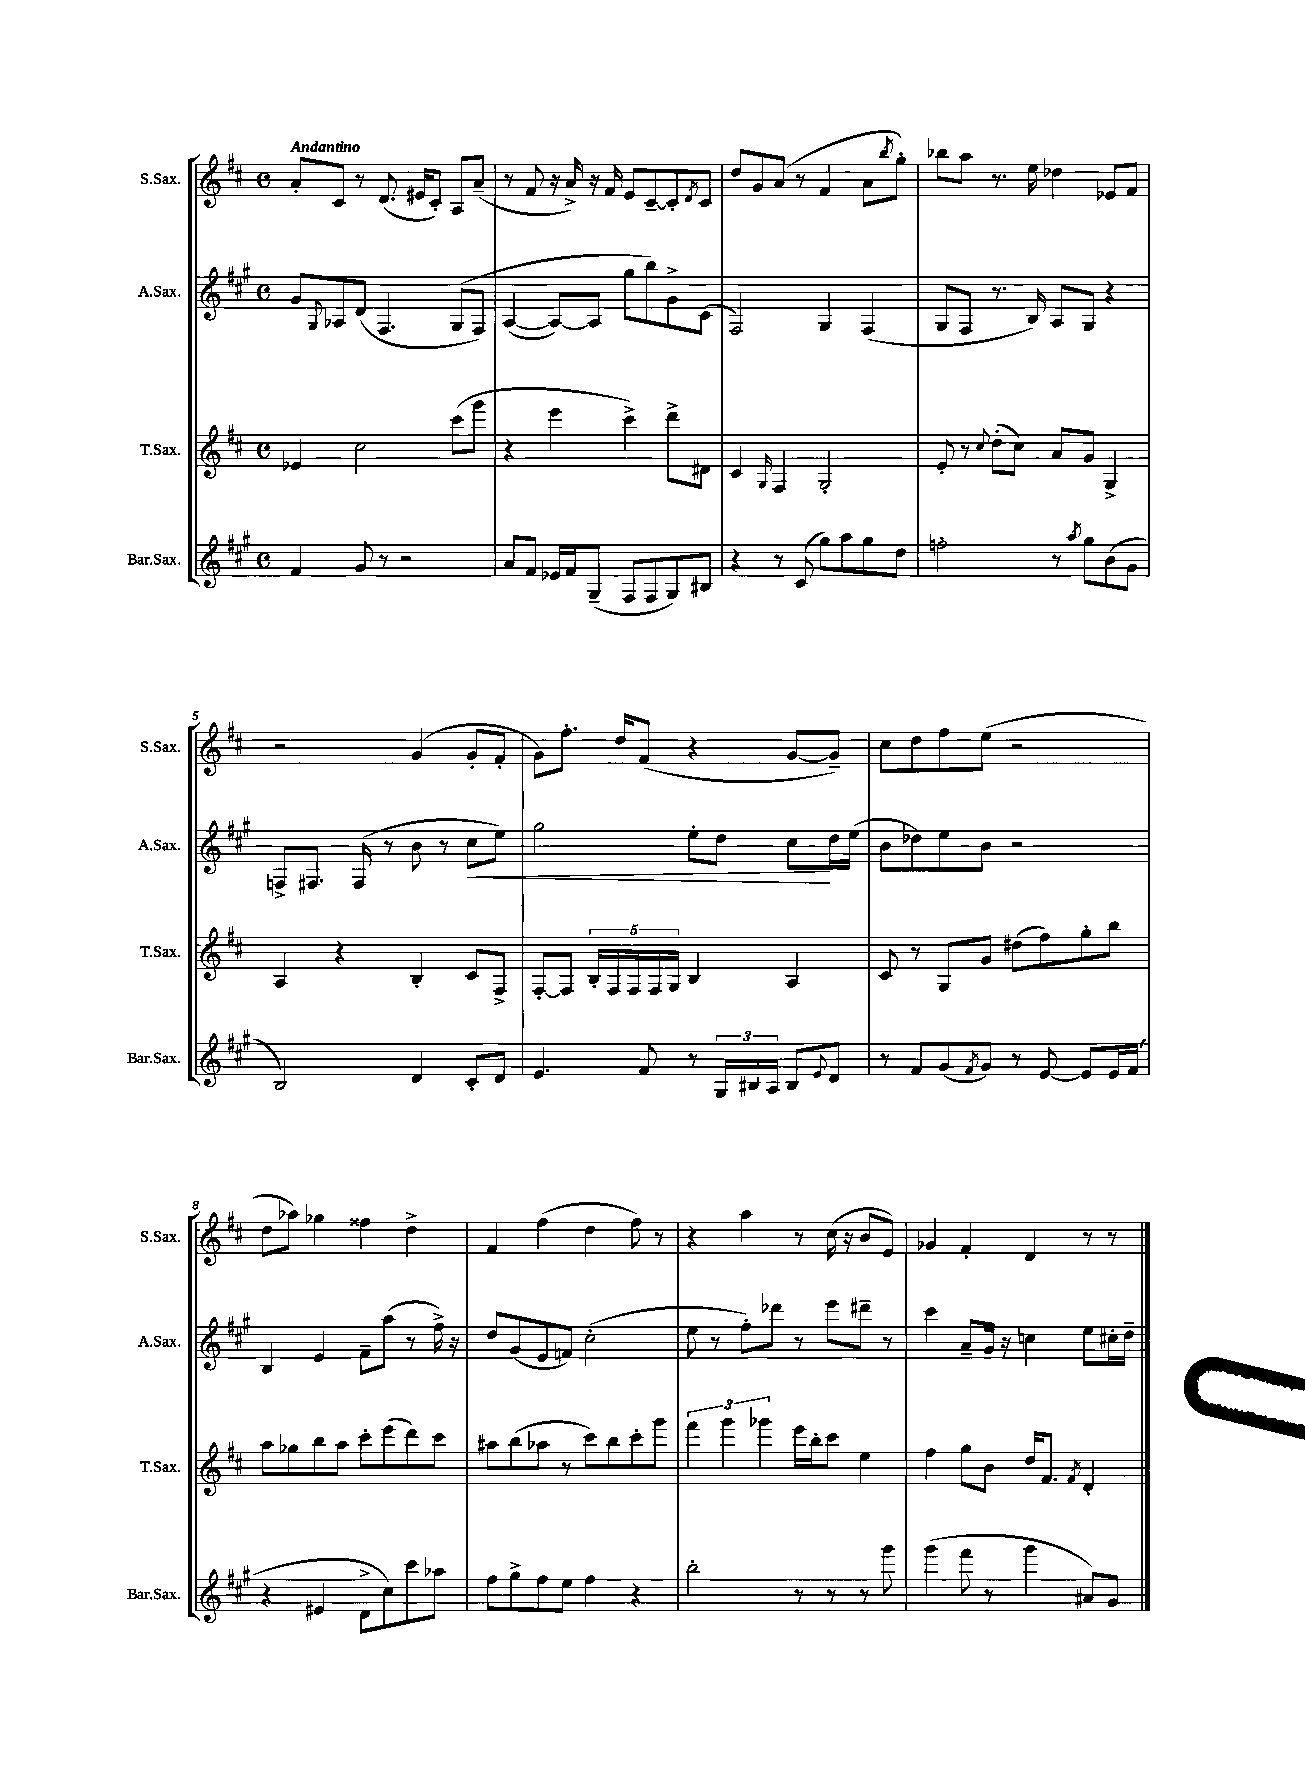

**kern	**kern	**kern	**kern
*staff4	*staff3	*staff2	*staff1
*clefG2	*clefG2	*clefG2	*clefG2
*k[f#c#g#]	*k[f#c#]	*k[f#c#g#]	*k[f#c#]
*M4/4	*M4/4	*M4/4	*M4/4
*met(c)	*met(c)	*met(c)	*met(c)
4f#/	4e-/	8g#/L	8a'/L
.	.	8qqG#/	.
.	.	8A-/	8c#/J
8g#/	2cc#\	(8d/J	8r
8r	.	4.F#/	(8.d/
2r	.	.	.
.	.	.	16e#/LK
.	.	.	8c#'/J)
.	(8ccc#\L	&(8G#/L	8A/L
.	8ggg\J	8F#/J)	(8a~/J
=	=	=	=
8a/L	4r	([4A/	8r
8f#/J	.	.	8f#/
16e-/LL	4eee\	8A/_L)	16r
16f#/J	.	.	16a^/)
(8G#~/J	.	8A/]J	16r
.	.	.	16f#/
8F#/L	4ccc#^\)	8gg#\L	8e/L
8F#/	.	8bb\&)	[8c#~/
8G#/)	8ddd^\L	8g#^\	8c#'/]
.	.	.	8qd/
8B#/J	8d#\J	(8c#\J	8c#/J
=	=	=	=
4r	4c#/	2F#/)	8dd/L
.	.	.	8g/
.	16qqG/	.	.
8r	4F#/	.	(8a/J
(8c#/	.	.	8r
8gg#\L)	2G'/	4G#/	4f#/
8aa\	.	.	.
8gg#\	.	(4F#/	8a\L
.	.	.	8qbb/
8dd\J	.	.	8gg'\J)
=	=	=	=
2ff'\	8e'/	8G#/L	8bb-\L
.	8r	8F#/J	8aa\J
.	8qqcc#/	.	.
.	(8dd'\L	8.r	8.r
.	8cc#\J)	.	.
.	.	16B/)	16ee\
8r	8a/L	8A/L	4dd-\
8qaa/	.	.	.
8gg#\L	8g/J	8G#/J	.
(8b\	4G^/	4r	8e-/L
8g#\J	.	.	8f#/J
=	=	=	=
2B/)	4A/	8F^/L	2r
.	.	8.F#/J	.
.	4r	.	.
.	.	(16F#/	.
.	.	8r	.
4d/	4B'/	8b\	(4g/
.	.	8r	.
8c#'/L	8c#/L	8cc#\L	8g'/L
8d/J	8F#^/J	8ee\J)	8f#'/J
=	=	=	=
4.e/	[8F#'/L	2gg#\	8g\L)
.	8F#/]J	.	8.ff#'\J
.	20B'/LL	.	.
.	20F#/	.	.
.	.	.	16dd/LK
.	20F#/	.	.
8f#/	.	.	(8f#/J
.	20F#/	.	.
.	20G/JJ	.	.
8r	4B/	8ee'\L	4r
24G#/LL	.	8dd\J	.
24B#/	.	.	.
24A/JJ	.	.	.
8B#/L	4A/	8cc#\L	[8g/L
8qqe/	.	.	.
8d/J	.	16dd\L	8g~/]J)
.	.	(16ee\JJ	.
=	=	=	=
8r	8c#/	8b\L	8cc#\L
8f#/L	8r	8dd-\)	8dd\
(8g#/	8G/L	8ee\	8ff#\
8qf#/	.	.	.
8g#/J)	8g/J	8b\J	(8ee\J
8r	(8dd#\L	2r	2r
[8e/	8ff#\)	.	.
8e/]L	8gg'\	.	.
16e/L	8bb\J	.	.
(16f#/JJ	.	.	.
=	=	=	=
4r	8aa\L	4B/	8dd\L
.	8gg-\	.	8aa-\J)
4e#/	8bb\	4e/	4gg-\
.	8aa\J	.	.
8d^\L	8ccc#'\L	8f#~\L	4ff##\
8cc#\)	(8eee\	(8aa\J	.
8ccc#\	8ddd\)	8r	4dd^\
8aa-\J	8ccc#\J	16ff#^\)	.
.	.	16r	.
=	=	=	=
8ff#\L	8aa#\L	8dd/L	4f#/
8gg#^\	(8bb\	(8g#/	.
8ff#\	8aa-\J	8e/	(4ff#\
8ee\J	8r	8f/J)	.
4ff#\	8ccc#\L)	(2cc#'\	4dd\
.	8bb\	.	.
4r	8ccc#'\	.	8ff#\)
.	8ggg\J	.	8r
=	=	=	=
2bb'\	6fff#\	8ee\	4r
.	.	8r	.
.	6ggg\	.	.
.	.	8ff#'\L)	4aa\
.	6ggg-\	.	.
.	.	8ddd-\J	.
8r	16eee\LL	8r	8r
.	16bb'\J	.	.
8r	8ccc#\J	8eee\L	(16cc#\
.	.	.	16r
8r	4ee\	8ddd#~\J	8b/L
8ggg#\	.	8r	8e/J)
=	=	=	=
(4ggg#\	4ff#\	4ccc#\	4g-/
8fff#\	8gg\L	8a~/L	4f#'/
8r	8b\J	16g#/Jk	.
.	.	16r	.
4ggg#\	16dd/LK	4cc\	4d/
.	8.f#/J	.	.
.	8qf#/	.	.
8a#/L)	4d'/	8ee\L	8r
8g#/J	.	16cc#'\L	8r
.	.	16dd~\JJ	.
==	==	==	==
*-	*-	*-	*-
